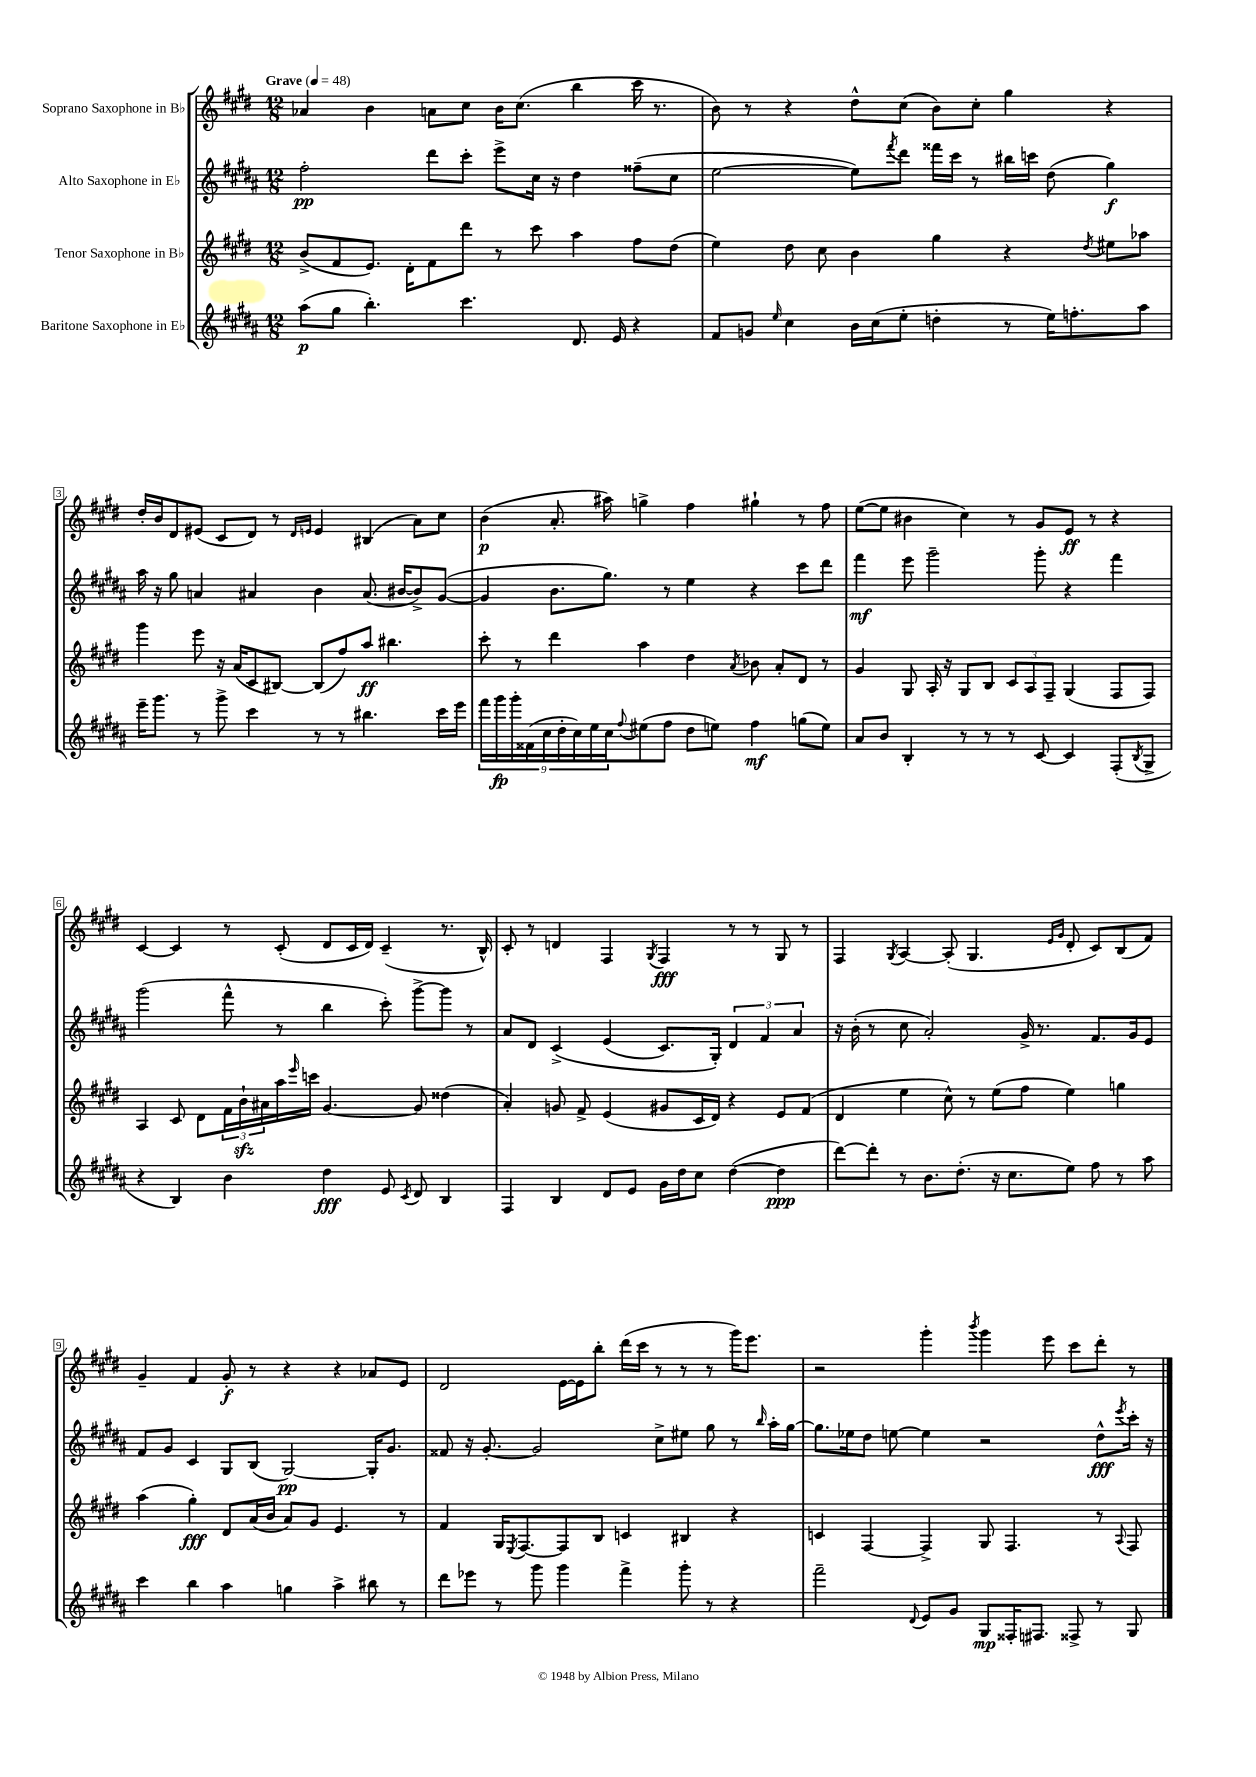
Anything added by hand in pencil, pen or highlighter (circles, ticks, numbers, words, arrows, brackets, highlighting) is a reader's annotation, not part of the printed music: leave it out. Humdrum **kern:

**kern	**dynam	**kern	**dynam	**kern	**dynam	**kern	**dynam
*part4	*part4	*part3	*part3	*part2	*part2	*part1	*part1
*staff4	*staff4	*staff3	*staff3	*staff2	*staff2	*staff1	*staff1
*I"Baritone Saxophone in E♭	*	*I"Tenor Saxophone in B♭	*	*I"Alto Saxophone in E♭	*	*I"Soprano Saxophone in B♭	*
*clefG2	*	*clefG2	*	*clefG2	*	*clefG2	*
*k[f#c#g#d#a#]	*	*k[f#c#g#d#]	*	*k[f#c#g#d#a#]	*	*k[f#c#g#d#]	*
*M12/8	*	*M12/8	*	*M12/8	*	*M12/8	*
*MM48	*	*MM48	*	*MM48	*	*MM48	*
=1	=1	=1	=1	=1	=1	=1	=1
!	!	!	!	!	!	!LO:TX:a:B:t=Grave	!
(8aa#\L	p	(8b^/L	.	2ff#'\	pp	4a-X/	.
8gg#\J	.	8f#/	.	.	.	.	.
4.bb'\)	.	8.e/J)	.	.	.	4b\	.
.	.	16d#'\KL	.	.	.	.	.
.	.	8f#\	.	8ddd#\L	.	8an\L	.
4.ccc#\	.	8ddd#\J	.	8ccc#'\J	.	8cc#\J	.
.	.	8r	.	8eee^\L	.	16b\KL	.
.	.	.	.	.	.	(8.cc#\J	.
.	.	8ccc#\	.	16cc#\Jk	.	.	.
.	.	.	.	16r	.	.	.
8.d#/	.	4aa\	.	4dd#\	.	4bb\	.
16e/	.	.	.	.	.	.	.
4r	.	8ff#\L	.	(8ff##X~\L	.	16ccc#\	.
.	.	.	.	.	.	8.r	.
.	.	(8dd#\J	.	8cc#\J	.	.	.
=2	=2	=2	=2	=2	=2	=2	=2
8f#/L	.	4ee\)	.	[2ee\	.	8b\)	.
8gn/J	.	.	.	.	.	8r	.
16qqee/	.	.	.	.	.	.	.
4cc#\	.	8dd#\	.	.	.	4r	.
.	.	8cc#\	.	.	.	.	.
16b\LL	.	4b\	.	8ee\L])	.	8dd#^^\L	.
(16cc#\J	.	.	.	.	.	.	.
.	.	.	.	8qfff#/	.	.	.
8ee'\J	.	.	.	8ddd#\J	.	(8cc#\J	.
4ddn'\	.	4gg#\	.	16fff##X\LL	.	8b\L)	.
.	.	.	.	16ccc#\JJ	.	.	.
.	.	.	.	8r	.	8cc#'\J	.
8r	.	4r	.	16bb#X\LL	.	4gg#\	.
.	.	.	.	16cccn\JJ	.	.	.
16ee\KL)	.	.	.	(8dd#\	.	.	.
8.ffn'\	.	.	.	.	.	.	.
.	.	8qdd#/	.	.	.	.	.
.	.	8ee#X\L	.	4gg#\)	f	4r	.
8aa#\J	.	8aa-X\J	.	.	.	.	.
!!LO:LB:g=z
=3	=3	=3	=3	=3	=3	=3	=3
16eee~\KL	.	4ggg#\	.	16aa#\	.	16dd#'/LL	.
8.ggg#\J	.	.	.	16r	.	16b/J	.
.	.	.	.	8gg#\	.	8d#/	.
8r	.	8eee\	.	4an/	.	(8e#X/J	.
8ggg#^\	.	16r	.	.	.	8c#/L	.
.	.	(16a/KL	.	.	.	.	.
4ccc#\	.	8c#/	.	4a#X/	.	8d#/J)	.
.	.	[8B#X/J)	.	.	.	8r	.
.	.	.	.	.	.	16qqd#/LL	.
.	.	.	.	.	.	16qqen/JJ	.
8r	.	(8B#/L]	.	4b\	.	4e/	.
8r	.	8ff#/)	.	.	.	.	.
4.bb#X\	.	8aa/J	ff	(8.a#/	.	(4B#X/	.
.	.	4.bb#X\	.	.	.	.	.
.	.	.	.	[16b#X/KL	.	.	.
.	.	.	.	8b#^/])	.	8a\L)	.
16ccc#\LL	.	.	.	([8g#/J	.	8cc#\J	.
16eee\JJ	.	.	.	.	.	.	.
=4	=4	=4	=4	=4	=4	=4	=4
18fff#\LL	.	8ccc#'\	.	4g#/]	.	(4b\	p
18ggg#\	fp	.	.	.	.	.	.
18ggg#'\	.	.	.	.	.	.	.
.	.	8r	.	.	.	.	.
(18f##X\	.	.	.	.	.	.	.
18cc#\	.	.	.	.	.	.	.
.	.	4ddd#\	.	8.b\L	.	8.a'/	.
18dd#'\	.	.	.	.	.	.	.
18cc#\)	.	.	.	.	.	.	.
18ee\	.	.	.	.	.	.	.
.	.	.	.	8.gg#\J)	.	16aa#X\)	.
18cc#\J	.	.	.	.	.	.	.
8qqff#/	.	.	.	.	.	.	.
(8ee#X\	.	4aa\	.	.	.	4ggn^\	.
8ff#\J	.	.	.	8r	.	.	.
8dd#\L	.	4dd#\	.	4ee\	.	4ff#\	.
8een\J)	.	.	.	.	.	.	.
.	.	8qa/	.	.	.	.	.
4ff#\	mf	8b-X\	.	4r	.	4gg#X`\	.
.	.	8a'/L	.	.	.	.	.
(8ggn\L	.	8d#/J	.	8ccc#\L	.	8r	.
8ee\J)	.	8r	.	8ddd#\J	.	8ff#\	.
=5	=5	=5	=5	=5	=5	=5	=5
8a#/L	.	4g#/	.	4fff#\	mf	([8ee\L	.
8b/J	.	.	.	.	.	8ee\J]	.
4B'/	.	8G#/	.	8eee\	.	4b#X\	.
.	.	16A'/	.	2ggg#~\	.	.	.
.	.	16r	.	.	.	.	.
8r	.	8G#/L	.	.	.	4cc#\)	.
8r	.	8B/J	.	.	.	.	.
8r	.	12c#/L	.	.	.	8r	.
.	.	12A/	.	.	.	.	.
[8c#/	.	.	.	8ggg#'\	.	8g#/L	.
.	.	12F#~/J	.	.	.	.	.
4c#/]	.	(4G#/	.	4r	.	8e/J	ff
.	.	.	.	.	.	8r	.
(8F#'/L	.	8F#/L	.	4fff#\	.	4r	.
8qB/	.	.	.	.	.	.	.
8G#^/J	.	8F#/J)	.	.	.	.	.
!!LO:LB:g=z
=6	=6	=6	=6	=6	=6	=6	=6
4r	.	4A/	.	(2ggg#\	.	[4c#/	.
4B/)	.	8c#/	.	.	.	4c#/]	.
.	.	8d#\L	.	.	.	.	.
4b\	.	24f#\L	.	8fff#^^\	.	8r	.
.	.	24bzz`\	.	.	.	.	.
.	.	24a#X\	.	.	.	.	.
.	.	16aa\	.	8r	.	(8c#'/	.
.	.	16qqeee/	.	.	.	.	.
.	.	16cccn\JJ	.	.	.	.	.
4dd#\	fff	[4.g#/	.	4bb\	.	8d#/L	.
.	.	.	.	.	.	16c#/L	.
.	.	.	.	.	.	16d#/JJ)	.
8e/	.	.	.	8ccc#'\)	.	(4c#~/	.
8qc#/	.	.	.	.	.	.	.
8d#/	.	8g#/]	.	[8ggg#^\L	.	.	.
4B/	.	(4dd##X\	.	8ggg#\J]	.	8.r	.
.	.	.	.	8r	.	.	.
.	.	.	.	.	.	16B^^/)	.
=7	=7	=7	=7	=7	=7	=7	=7
4F#/	.	4a'/)	.	8a#/L	.	8c#'/	.
.	.	.	.	8d#/J	.	8r	.
4B/	.	8gn/	.	(4c#^/	.	4dn/	.
.	.	8f#^/	.	.	.	.	.
8d#/L	.	(4e/	.	(4e/	.	4F#/	.
8e/J	.	.	.	.	.	.	.
.	.	.	.	.	.	8qG#/	.
16g#\LL	.	8g#X/L	.	8.c#/L)	.	4F#/	fff
16dd#\J	.	.	.	.	.	.	.
8cc#\J	.	16c#/L	.	.	.	.	.
.	.	16d#/JJ)	.	16G#'/Jk)	.	.	.
([4dd#\	.	4r	.	6d#/	.	8r	.
.	.	.	.	.	.	8r	.
.	.	.	.	6f#/	.	.	.
4dd#\]	ppp	8e/L	.	.	.	8G#/	.
.	.	.	.	6a#/	.	.	.
.	.	(8f#/J	.	.	.	8r	.
=8	=8	=8	=8	=8	=8	=8	=8
[8ddd#\L)	.	4d#/	.	16r	.	4F#/	.
.	.	.	.	(16b'\	.	.	.
8ddd#'\J]	.	.	.	8r	.	.	.
.	.	.	.	.	.	8qG#/	.
8r	.	4ee\	.	8cc#\	.	[4A/	.
8.b\L	.	.	.	2a#'/)	.	.	.
.	.	8cc#^^\)	.	.	.	(8A'/]	.
(8.dd#'\J	.	.	.	.	.	.	.
.	.	8r	.	.	.	4.G#/	.
16r	.	(8ee\L	.	.	.	.	.
8.cc#\L	.	.	.	.	.	.	.
.	.	8ff#\J	.	16g#^/	.	.	.
.	.	.	.	8.r	.	.	.
.	.	.	.	.	.	16qqe/LL	.
.	.	.	.	.	.	16qqg#/JJ	.
8ee\J)	.	4ee\)	.	.	.	8d#'/	.
8ff#\	.	.	.	8.f#/L	.	8c#/L)	.
8r	.	4ggn\	.	.	.	(8B/	.
.	.	.	.	16g#/k	.	.	.
8aa#\	.	.	.	8e/J	.	8f#/J)	.
!!LO:LB:g=z
=9	=9	=9	=9	=9	=9	=9	=9
4ccc#\	.	(4aa\	.	8f#/L	.	4g#~/	.
.	.	.	.	8g#/J	.	.	.
4bb\	.	4gg#'\)	fff	4c#/	.	4f#/	.
4aa#\	.	8d#/L	.	8G#/L	.	8g#'/	f
.	.	(16a/L	.	(8B/J	.	8r	.
.	.	16b/JJ	.	.	.	.	.
4ggn\	.	8a/L)	.	[2G#/)	pp	4r	.
.	.	8g#/J	.	.	.	.	.
4aa#^\	.	4.e/	.	.	.	4r	.
8bb#X\	.	.	.	16G#'/KL]	.	8a-X/L	.
.	.	.	.	8.g#/J	.	.	.
8r	.	8r	.	.	.	8e/J	.
=10	=10	=10	=10	=10	=10	=10	=10
8ddd#\L	.	4f#/	.	8f##X/	.	2d#/	.
8eee-X\J	.	.	.	16r	.	.	.
.	.	.	.	[8.g#'/	.	.	.
8r	.	16G#/KL	.	.	.	.	.
.	.	8qE/	.	.	.	.	.
.	.	[8.F#/	.	.	.	.	.
8ggg#\	.	.	.	2g#/]	.	.	.
4ggg#\	.	8F#/]	.	.	.	[16e\LL	.
.	.	.	.	.	.	16e\J]	.
.	.	8B/J	.	.	.	8bb'\J	.
4fff#^\	.	4cn/	.	.	.	(16ddd#\LL	.
.	.	.	.	.	.	16ccc#\JJ	.
.	.	.	.	8cc#^\L	.	8r	.
8ggg#'\	.	4B#X/	.	8ee#X\J	.	8r	.
8r	.	.	.	8gg#\	.	8r	.
4r	.	4r	.	8r	.	16ggg#\KL)	.
.	.	.	.	.	.	8.eee\J	.
.	.	.	.	16qqbb/	.	.	.
.	.	.	.	16aa#'\LL	.	.	.
.	.	.	.	[16gg#\JJ	.	.	.
=11	=11	=11	=11	=11	=11	=11	=11
2fff#~\	.	4cn/	.	8.gg#\L]	.	2r	.
.	.	.	.	16ee-X\k	.	.	.
.	.	[4F#/	.	8dd#\J	.	.	.
.	.	.	.	[8een\	.	.	.
8qqd#/	.	.	.	.	.	.	.
8e/L	.	4F#^/]	.	4ee\]	.	4ggg#'\	.
8g#/J	.	.	.	.	.	.	.
.	.	.	.	.	.	8qbbb/	.
8G#/L	mp	8G#/	.	2r	.	4ggg#\	.
16F##X'/K	.	4.F#/	.	.	.	.	.
8.F#X/J	.	.	.	.	.	.	.
.	.	.	.	.	.	8eee\	.
8F##X^/	.	.	.	.	.	8ccc#\L	.
8r	.	8r	.	8dd#^^\L	fff	8ddd#'\J	.
.	.	8qqA/	.	8qeee/	.	.	.
8G#/	.	8F#/	.	16ccc#'\Jk	.	8r	.
.	.	.	.	16r	.	.	.
==	==	==	==	==	==	==	==
*-	*-	*-	*-	*-	*-	*-	*-
